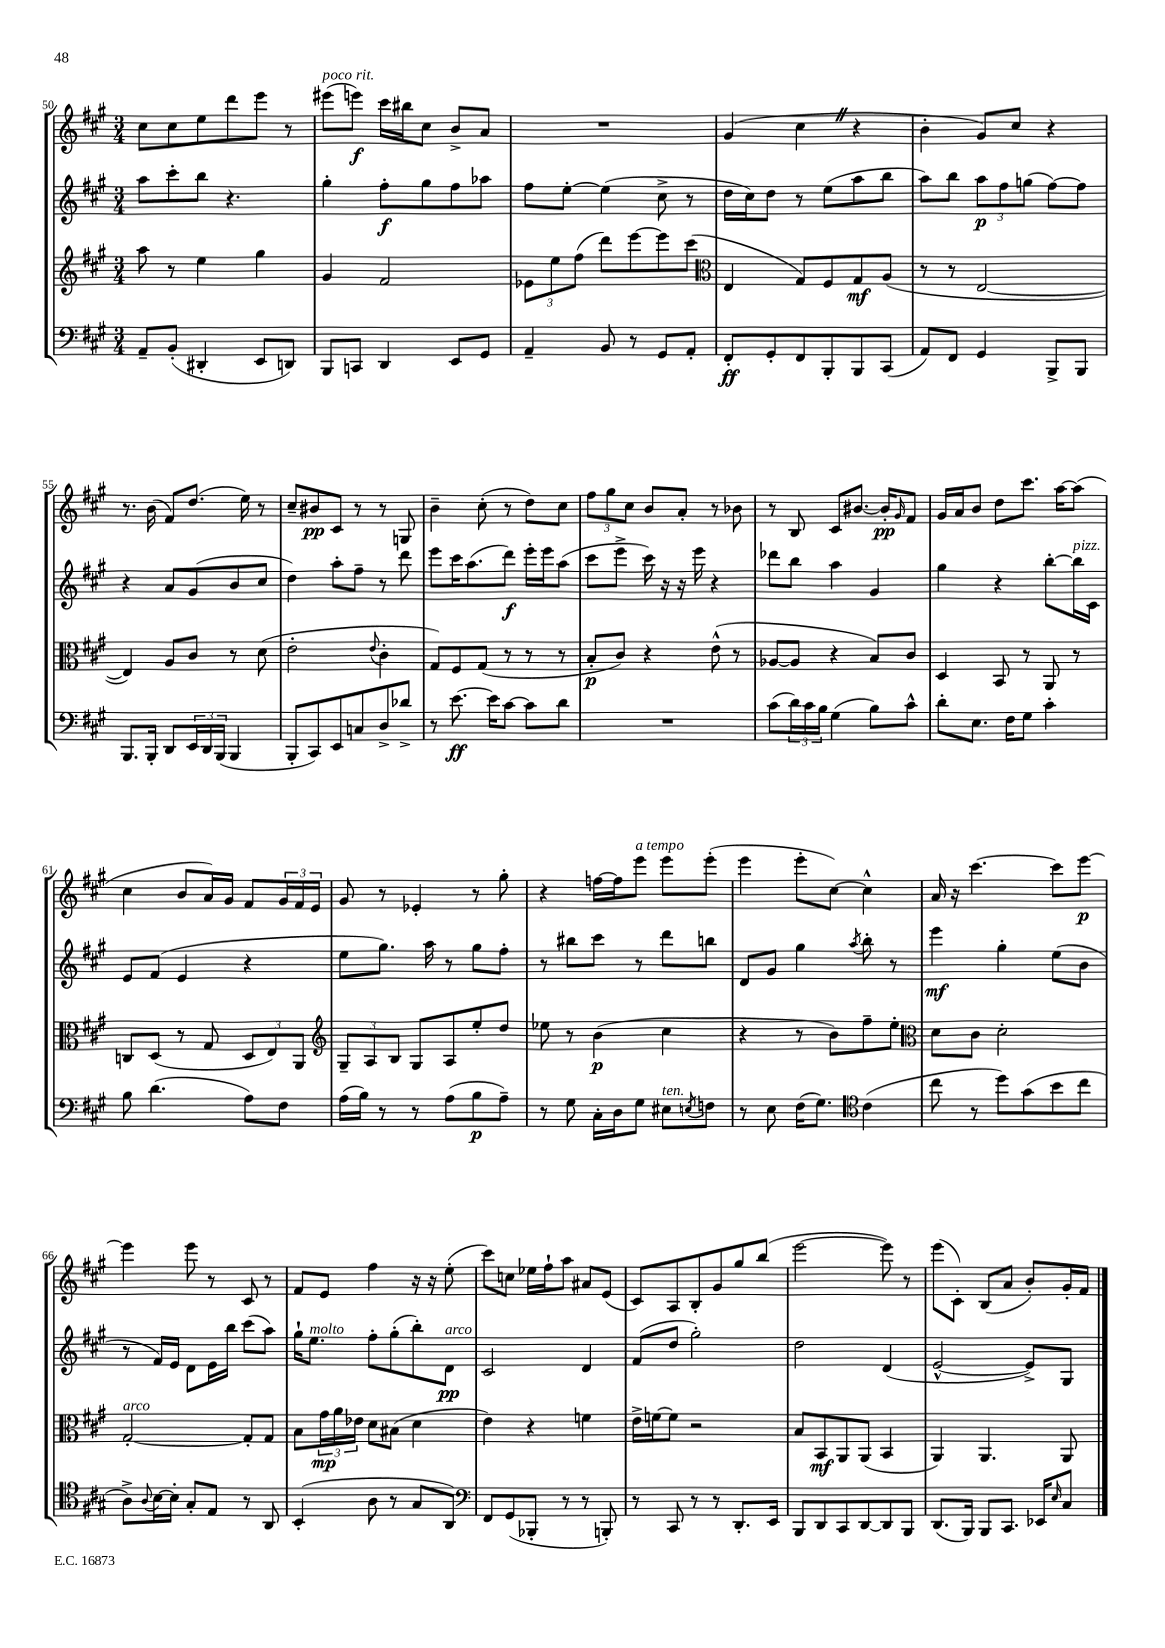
<<
\new StaffGroup <<
\new Staff = "s0" {
    \clef treble \key a \major \numericTimeSignature \time 3/4
    cis''8 cis''8 e''8 d'''8 e'''8 r8 |
    eis'''8^\markup { \italic "poco rit." }( e'''8\f) cis'''16 bis''16 cis''8 b'8-> a'8 |
    R2. |
    gis'4( cis''4 \once \override BreathingSign.text = \markup { \musicglyph "scripts.caesura.straight" } \breathe r4 |
    b'4-. gis'8) cis''8 r4 |
    r8. b'16( fis'8) d''8.( e''16) r8 |
    cis''8-- bis'8\pp cis'8 r8 r8 g8 |
    b'4-- cis''8-.( r8 d''8) cis''8 |
    \tuplet 3/2 { fis''8 gis''8 cis''8 } b'8 a'8-. r8 bes'8 |
    r8 b8 cis'8 bis'8.~ bis'16-.\pp \grace { gis'16 } fis'8 |
    gis'16 a'16 b'8 d''8 cis'''8. a''16~ a''8( |
    cis''4 b'8 a'16) gis'16 fis'8 \tuplet 3/2 { gis'16 fis'16 e'16 } |
    gis'8 r8 ees'4-. r8 gis''8-. |
    r4 f''16~ f''16 e'''8^\markup { \italic "a tempo" } e'''8 e'''8-.( |
    e'''4 e'''8-. cis''8~) cis''4-^ |
    a'16 r16 cis'''4.~ cis'''8 e'''8~\p |
    e'''4 e'''8 r8 cis'8 r8 |
    fis'8 e'8 fis''4 r16 r16 e''8-.( |
    cis'''8) c''8 ees''16 fis''16-! a''8 ais'8 e'8( |
    cis'8) a8 b8-. gis'8 gis''8 b''8( |
    e'''2~ e'''8) r8 |
    e'''8( cis'8-.) b8( a'8 b'8-.) gis'16-. fis'16 \bar "|." |
}
\new Staff = "s1" {
    \clef treble \key a \major \numericTimeSignature \time 3/4
    a''8 cis'''8-. b''8 r4. |
    gis''4-. fis''8-.\f gis''8 fis''8 aes''8 |
    fis''8 e''8~-. e''4( cis''8-> r8 |
    d''16 cis''16) d''8 r8 e''8( a''8 b''8 |
    a''8) b''8 \tuplet 3/2 { a''8\p fis''8 g''8( } fis''8~) fis''8 |
    r4 a'8 gis'8( b'8 cis''8 |
    d''4) a''8-. fis''8-- r8 d'''8 |
    e'''8 cis'''16 a''8.( d'''8\f) e'''16-. e'''16 a''8( |
    cis'''8 e'''8-> cis'''16) r16 r16 e'''16 r4 |
    des'''8 b''8 a''4 gis'4 |
    gis''4 r4 b''8~-. b''16^\markup { \italic "pizz." } cis'16 |
    e'8 fis'8( e'4 r4 |
    e''8 gis''8.) a''16 r8 gis''8 fis''8-. |
    r8 bis''8 cis'''8 r8 d'''8 b''8 |
    d'8 gis'8 gis''4 \acciaccatura { a''8 } b''8-. r8 |
    e'''4\mf gis''4-. e''8( b'8 |
    r8 fis'16) e'16 d'8 e'16 b''16 cis'''8( a''8) |
    gis''16-! e''8.^\markup { \italic "molto" } fis''8-. gis''8-.( b''8-.) d'8\pp^\markup { \italic "arco" } |
    cis'2 d'4 |
    fis'8( d''8 gis''2-.) |
    d''2 d'4( |
    e'2~-^ e'8->) gis8 \bar "|." |
}
\new Staff = "s2" {
    \clef treble \key a \major \numericTimeSignature \time 3/4
    a''8 r8 e''4 gis''4 |
    gis'4 fis'2 |
    \tuplet 3/2 { ees'8 e''8 fis''8( } d'''8) e'''8~ e'''8 cis'''8( |
    \clef alto e4 gis8) fis8 gis8\mf a8( |
    r8 r8 e2~ |
    e4) a8 cis'8 r8 d'8( |
    e'2-. \appoggiatura { e'8 } cis'4-. |
    gis8) fis8 gis8( r8 r8 r8 |
    b8-.\p cis'8) r4 e'8-^( r8 |
    aes8~ aes8 r4 b8) cis'8 |
    d4 b,8 r8 a,8 r8 |
    c8 d8( r8 gis8 \tuplet 3/2 { d8 e8) a,8 } |
    \clef treble \tuplet 3/2 { gis8-- a8 b8 } gis8 a8 e''8-. d''8 |
    ees''8 r8 b'4\p( cis''4 |
    r4 r8 b'8) fis''8-- e''8-. |
    \clef alto d'8 cis'8 d'2-. |
    gis2~-.^\markup { \italic "arco" } gis8-. gis8 |
    b8 \tuplet 3/2 { gis'16\mp a'16 ees'16 } d'8 bis8( d'4 |
    e'4) r4 f'4 |
    e'16-> f'16~ f'8 r2 |
    b8 b,8\mf a,8 a,8( b,4 |
    a,4) a,4. a,8 \bar "|." |
}
\new Staff = "s3" {
    \clef bass \key a \major \numericTimeSignature \time 3/4
    a,8-- b,8-.( dis,4-. e,8 d,8) |
    b,,8 c,8 d,4 e,8 gis,8 |
    a,4-- b,8 r8 gis,8 a,8-. |
    fis,8-.\ff gis,8-. fis,8 b,,8-. b,,8 cis,8( |
    a,8) fis,8 gis,4 b,,8-> b,,8 |
    b,,8. b,,16-. d,8 \tuplet 3/2 { e,16 d,16 b,,16( } b,,4 |
    b,,8-. cis,8) e,8 c8 d8-> des'8-> |
    r8 e'8.~\ff e'16 cis'8~ cis'8 d'8 |
    R2. |
    cis'8( \tuplet 3/2 { d'16) cis'16 b16 } gis4( b8) cis'8-^ |
    d'8-. e8. fis16 gis8 cis'4-. |
    b8 d'4.( a8) fis8 |
    a16( b16) r8 r8 a8( b8\p a8--) |
    r8 gis8 cis16-. d16 gis8 eis8^\markup { \italic "ten." } \acciaccatura { e8 } f8 |
    r8 e8 fis16( gis8.) \clef tenor cis'4( |
    cis''8 r8 d''8) gis'8( b'8 cis''8 |
    a8->) \appoggiatura { a8 } b16~ b16-. gis8-. e8 r8 a,8 |
    b,4-.( a8 r8 gis8 a,8) |
    \clef bass fis,8 gis,8( bes,,8-. r8 r8 b,,8-.) |
    r8 cis,8 r8 r8 d,8.-. e,16 |
    b,,8 d,8 cis,8 d,8~ d,8 b,,8 |
    d,8.( b,,16) b,,8 cis,8. ees,16 \grace { e16 } cis8 \bar "|." |
}
>>
>>
\layout { \context { \Score currentBarNumber = #50 } }
